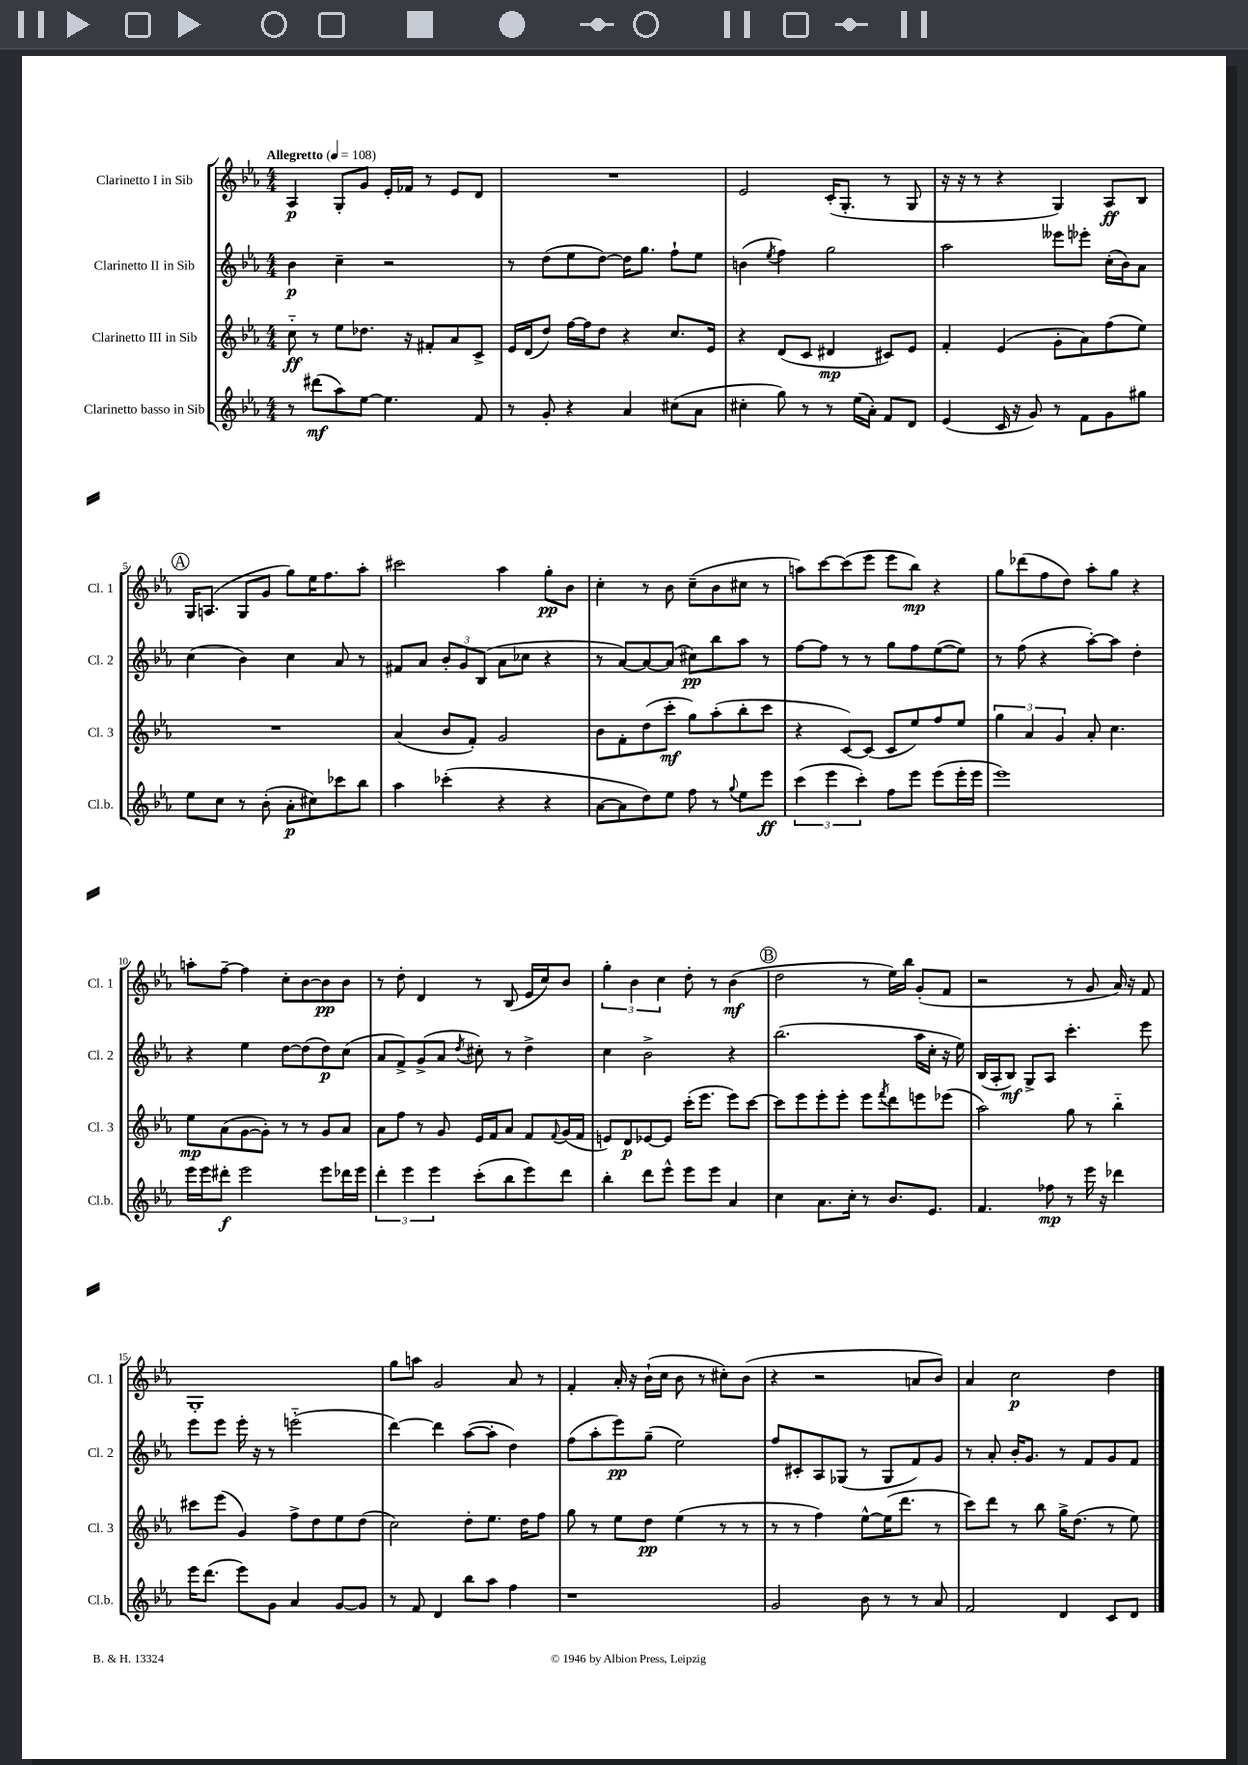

**kern	**dynam	**kern	**dynam	**kern	**dynam	**kern	**dynam
*part4	*part4	*part3	*part3	*part2	*part2	*part1	*part1
*staff4	*staff4	*staff3	*staff3	*staff2	*staff2	*staff1	*staff1
*I"Clarinetto basso in Sib	*	*I"Clarinetto III in Sib	*	*I"Clarinetto II in Sib	*	*I"Clarinetto I in Sib	*
*I'Cl.b.	*	*I'Cl. 3	*	*I'Cl. 2	*	*I'Cl. 1	*
*clefG2	*	*clefG2	*	*clefG2	*	*clefG2	*
*k[b-e-a-]	*	*k[b-e-a-]	*	*k[b-e-a-]	*	*k[b-e-a-]	*
*M4/4	*	*M4/4	*	*M4/4	*	*M4/4	*
*MM108	*	*MM108	*	*MM108	*	*MM108	*
=1	=1	=1	=1	=1	=1	=1	=1
!	!	!	!	!	!	!LO:TX:a:B:t=Allegretto	!
8r	.	8cc\	ff	4b-\	p	4A-/	p
(8ddd#X\L	mf	8r	.	.	.	.	.
8aa-\)	.	8ee-\L	.	4cc~\	.	8G'/L	.
[8ee-\J	.	8.dd-X\J	.	.	.	8g/J	.
4.ee-\]	.	.	.	2r	.	16e-'/LL	.
.	.	16r	.	.	.	16f-X/JJ	.
.	.	8f#X'/L	.	.	.	8r	.
.	.	8a-/	.	.	.	8e-/L	.
8f/	.	8c^/J	.	.	.	8d/J	.
=2	=2	=2	=2	=2	=2	=2	=2
8r	.	16e-/LL	.	8r	.	1r	.
.	.	(16d/J	.	.	.	.	.
8g'/	.	8dd/J)	.	(8dd\L	.	.	.
4r	.	[16ff\LL	.	8ee-\	.	.	.
.	.	16ff\J]	.	.	.	.	.
.	.	8dd\J	.	[8dd\J)	.	.	.
4a-/	.	4r	.	16dd\KL]	.	.	.
.	.	.	.	8.gg\J	.	.	.
(8cc#X\L	.	8.cc/L	.	8ff`\L	.	.	.
8a-\J	.	.	.	8ee-\J	.	.	.
.	.	16e-/Jk	.	.	.	.	.
=3	=3	=3	=3	=3	=3	=3	=3
4cc#X'\	.	4r	.	(4bn\	.	2e-/	.
.	.	.	.	8qee-/	.	.	.
8gg\)	.	(8d/L	.	4ff\)	.	.	.
8r	.	8c/J	.	.	.	.	.
8r	.	4d#X/	mp	2gg\	.	(16c'/KL	.
.	.	.	.	.	.	8.G'/J	.
(16ee-\LL	.	.	.	.	.	.	.
16a-'\JJ)	.	.	.	.	.	.	.
8f/L	.	8c#X/L)	.	.	.	8r	.
8d/J	.	8e-/J	.	.	.	8G/	.
=4	=4	=4	=4	=4	=4	=4	=4
(4e-/	.	4f'/	.	2aa-\	.	16r	.
.	.	.	.	.	.	16r	.
.	.	.	.	.	.	8r	.
16c/	.	(4e-/	.	.	.	4r	.
16r	.	.	.	.	.	.	.
8g/)	.	.	.	.	.	.	.
8r	.	8g'\L	.	8eee--X\L	.	4G/)	.
8f\L	.	8a-\)	.	8eee-X'\J	.	.	.
8g\	.	(8ff\	.	(16cc'\LL	.	8A-/L	ff
.	.	.	.	16b-\J)	.	.	.
8gg#X\J	.	8ee-\J)	.	8a-\J	.	8B-/J	.
!!LO:LB:g=z
!!LO:REH:place=s1:t=A
=5	=5	=5	=5	=5	=5	=5	=5
8ee-\L	.	1r	.	(4cc\	.	16G/KL	.
.	.	.	.	.	.	(8.An/J	.
8cc\J	.	.	.	.	.	.	.
8r	.	.	.	4b-\)	.	8G/L	.
(8b-'\	.	.	.	.	.	8g/J	.
8a-'\L	p	.	.	4cc\	.	8gg\L)	.
8cc#X\)	.	.	.	.	.	16ee-\K	.
.	.	.	.	.	.	8.ff\	.
8ccc-X\	.	.	.	8a-/	.	.	.
8bb-\J	.	.	.	8r	.	8aa-'\J	.
=6	=6	=6	=6	=6	=6	=6	=6
4aa-\	.	(4a-/	.	8f#X/L	.	2ccc#X\	.
.	.	.	.	8a-/J	.	.	.
(4ccc-X'\	.	8b-/L	.	12b-'/L	.	.	.
.	.	.	.	12g/	.	.	.
.	.	8f'/J)	.	.	.	.	.
.	.	.	.	(12B-/J	.	.	.
4r	.	2g/	.	8a-\L	.	4aa-\	.
.	.	.	.	8cc-X\J	.	.	.
4r	.	.	.	4r	.	8gg'\L	pp
.	.	.	.	.	.	8b-\J	.
=7	=7	=7	=7	=7	=7	=7	=7
[8a-\L	.	8b-\L	.	8r	.	4cc'\	.
8a-\]	.	8f'\	.	[8a-/L)	.	.	.
8dd\)	.	(8dd\	.	8a-/_	.	8r	.
8ee-\J	.	8ccc'\J	mf	(8a-/J]	.	8b-\	.
8ff\	.	8gg\L)	.	8cc#X\L)	pp	(8cc~\L	.
8r	.	(8aa-'\	.	8bb-\	.	8b-\	.
8qqgg/	.	.	.	.	.	.	.
8ee-\L	.	8bb-'\	.	8aa-\J	.	8cc#X\J	.
8eee-\J	ff	8ccc\J	.	8r	.	8r	.
=8	=8	=8	=8	=8	=8	=8	=8
(6ccc\	.	4r	.	[8ff\L	.	8aan\L)	.
.	.	.	.	8ff\J]	.	[8ccc\	.
6eee-\	.	.	.	.	.	.	.
.	.	[8c/L)	.	8r	.	(8ccc\]	.
6ccc'\)	.	.	.	.	.	.	.
.	.	(8c/J]	.	8r	.	8eee-\J	.
8ff\L	.	8c/L	.	8gg\L	.	8eee-\L	.
8eee-\J	.	8ee-/)	.	8ff\	.	8bb-\J)	mp
(8eee-\L	.	8ff/	.	([8ee-\	.	4r	.
16eee-'\L	.	8ee-/J	.	8ee-\J])	.	.	.
16eee-\JJ	.	.	.	.	.	.	.
=9	=9	=9	=9	=9	=9	=9	=9
1eee-)	.	6gg\	.	8r	.	8gg\L	.
.	.	.	.	(8ff\	.	(8ddd-X\	.
.	.	6a-/	.	.	.	.	.
.	.	.	.	4r	.	8ff\	.
.	.	6g/	.	.	.	.	.
.	.	.	.	.	.	8dd\J)	.
.	.	8a-'/	.	[8aa-'\L)	.	8aa-'\L	.
.	.	4.cc\	.	8aa-\J]	.	8gg\J	.
.	.	.	.	4dd'\	.	4r	.
!!LO:LB:g=z
=10	=10	=10	=10	=10	=10	=10	=10
16eee-\LL	.	8ee-\L	mp	4r	.	8aan'\L	.
16eee-\J	.	.	.	.	.	.	.
8ddd#X'\J	f	(8a-\	.	.	.	[8ff~\J	.
2eee-\	.	[8g\	.	4ee-\	.	4ff\]	.
.	.	8g'\J])	.	.	.	.	.
.	.	8r	.	[8dd\L	.	8cc'\L	.
.	.	8r	.	(8dd\]	.	[8b-\	.
8eee-\L	.	8g/L	.	8dd\)	p	8b-\]	pp
16ddd-X\L	.	8a-/J	.	(8cc\J	.	8b-\J	.
16eee-\JJ	.	.	.	.	.	.	.
=11	=11	=11	=11	=11	=11	=11	=11
6ddd'\	.	8a-\L	.	8a-/L	.	8r	.
.	.	8ff\J	.	8f^/)	.	8dd'\	.
6eee-\	.	.	.	.	.	.	.
.	.	8r	.	(8g^/	.	4d/	.
6eee-\	.	.	.	.	.	.	.
.	.	8g/	.	8a-/J	.	.	.
.	.	.	.	8qdd/	.	.	.
(8ccc'\L	.	16e-/LL	.	8cc#X'\)	.	8r	.
.	.	16f/J	.	.	.	.	.
8bb-\	.	8a-/J	.	8r	.	(8B-/	.
8eee-\)	.	8f/L	.	4dd^\	.	16e-/LL	.
.	.	.	.	.	.	16cc/J)	.
.	.	8qqf/	.	.	.	.	.
8ddd\J	.	(16g/L	.	.	.	8b-/J	.
.	.	16f/JJ	.	.	.	.	.
=12	=12	=12	=12	=12	=12	=12	=12
4bb-'\	.	8en/L)	.	4cc\	.	6gg'\	.
.	.	8d/	p	.	.	.	.
.	.	.	.	.	.	6b-\	.
8ddd\L	.	[8e-X/	.	2b-^\	.	.	.
.	.	.	.	.	.	6cc\	.
8eee-^^\J	.	8e-/J]	.	.	.	.	.
8eee-\L	.	(16ccc'\KL	.	.	.	8dd'\	.
.	.	8.eee-\J	.	.	.	.	.
8eee-\J	.	.	.	.	.	8r	.
4a-/	.	8eee-\L)	.	4r	.	(4b-\	mf
.	.	[8ccc\J	.	.	.	.	.
!!LO:REH:place=s1:t=B
=13	=13	=13	=13	=13	=13	=13	=13
4cc\	.	8ccc\L]	.	(2.bb-\	.	2dd\	.
.	.	8eee-\	.	.	.	.	.
8.a-\L	.	8eee-'\	.	.	.	.	.
.	.	8eee-'\J	.	.	.	.	.
16cc'\Jk	.	.	.	.	.	.	.
8r	.	8eee-\L	.	.	.	8r	.
.	.	8qfff/	.	.	.	.	.
8.b-/L	.	8ddd\	.	.	.	16ee-\LL)	.
.	.	.	.	.	.	16bb-\JJ	.
.	.	8eeen\	.	16aa-\LL	.	(8g'/L	.
8.e-/J	.	.	.	16cc'\JJ	.	.	.
.	.	(8eee-X\J	.	16r	.	8f/J	.
.	.	.	.	16ee-\)	.	.	.
=14	=14	=14	=14	=14	=14	=14	=14
4.f/	.	2aa-\)	.	(16B-/LL	.	2r	.
.	.	.	.	16A-'/J	.	.	.
.	.	.	.	8B-/J)	mf	.	.
.	.	.	.	8G^/L	.	.	.
8ff-X\	mp	.	.	8A-/J	.	.	.
8r	.	8gg\	.	4.ccc'\	.	8r	.
16eee-\	.	8r	.	.	.	8g/	.
16r	.	.	.	.	.	.	.
4ddd-X\	.	4bb-\	.	.	.	16a-/)	.
.	.	.	.	.	.	16r	.
.	.	.	.	8eee-\	.	8f/	.
!!LO:LB:g=z
=15	=15	=15	=15	=15	=15	=15	=15
16eee-\KL	.	8ccc#X\L	.	8eee-\L	.	1G'	.
(8.ddd\J	.	.	.	.	.	.	.
.	.	(8eee-\J	.	8eee-\J	.	.	.
8eee-\L)	.	4g/)	.	16eee-'\	.	.	.
.	.	.	.	16r	.	.	.
8g\J	.	.	.	8r	.	.	.
4a-/	.	8ff^\L	.	(2eeen\	.	.	.
.	.	8dd\	.	.	.	.	.
[8g/L	.	8ee-\	.	.	.	.	.
8g/J]	.	(8dd\J	.	.	.	.	.
=16	=16	=16	=16	=16	=16	=16	=16
8r	.	2cc\)	.	[4ddd\)	.	8gg\L	.
8f/	.	.	.	.	.	8aan\J	.
4d/	.	.	.	4ddd\]	.	2g/	.
8bb-\L	.	8dd'\L	.	([8aa-\L	.	.	.
8aa-\J	.	8.ee-\J	.	8aa-'\J]	.	.	.
4ff\	.	.	.	4dd\)	.	8a-/	.
.	.	16dd\KL	.	.	.	.	.
.	.	8ff\J	.	.	.	8r	.
=17	=17	=17	=17	=17	=17	=17	=17
1r	.	8gg\	.	(8ff\L	.	4f'/	.
.	.	8r	.	8aa-'\	.	.	.
.	.	8ee-\L	.	8eee-\)	pp	16a-'/	.
.	.	.	.	.	.	16r	.
.	.	8dd\J	pp	(8gg~\J	.	(16b-`\LL	.
.	.	.	.	.	.	16cc\JJ	.
.	.	(4ee-\	.	2ee-\)	.	8b-\	.
.	.	.	.	.	.	8r	.
.	.	8r	.	.	.	8cc#X'\L)	.
.	.	8r	.	.	.	(8b-\J	.
=18	=18	=18	=18	=18	=18	=18	=18
2g/	.	8r	.	8ff/L	.	4r	.
.	.	8r	.	8c#X'/	.	.	.
.	.	4ff\)	.	8A-/	.	2r	.
.	.	.	.	(8G-X/J	.	.	.
8b-\	.	[8ee-^^\L	.	8r	.	.	.
8r	.	(16ee-\K]	.	8G-/L	.	.	.
.	.	8.ddd\J	.	.	.	.	.
8r	.	.	.	8f/)	.	8an/L	.
8a-/	.	8r	.	8g/J	.	8b-/J)	.
=19	=19	=19	=19	=19	=19	=19	=19
2f/	.	8ccc\L)	.	8r	.	4a-/	.
.	.	8ddd\J	.	8a-'/	.	.	.
.	.	8r	.	16b-'/KL	.	2cc\	p
.	.	.	.	8.g/J	.	.	.
.	.	8bb-\	.	.	.	.	.
4d/	.	16gg^\KL	.	8r	.	.	.
.	.	(8.dd\J	.	.	.	.	.
.	.	.	.	8f/L	.	.	.
8c/L	.	8r	.	8g/	.	4dd\	.
8d/J	.	8ee-\)	.	8f/J	.	.	.
==	==	==	==	==	==	==	==
*-	*-	*-	*-	*-	*-	*-	*-
